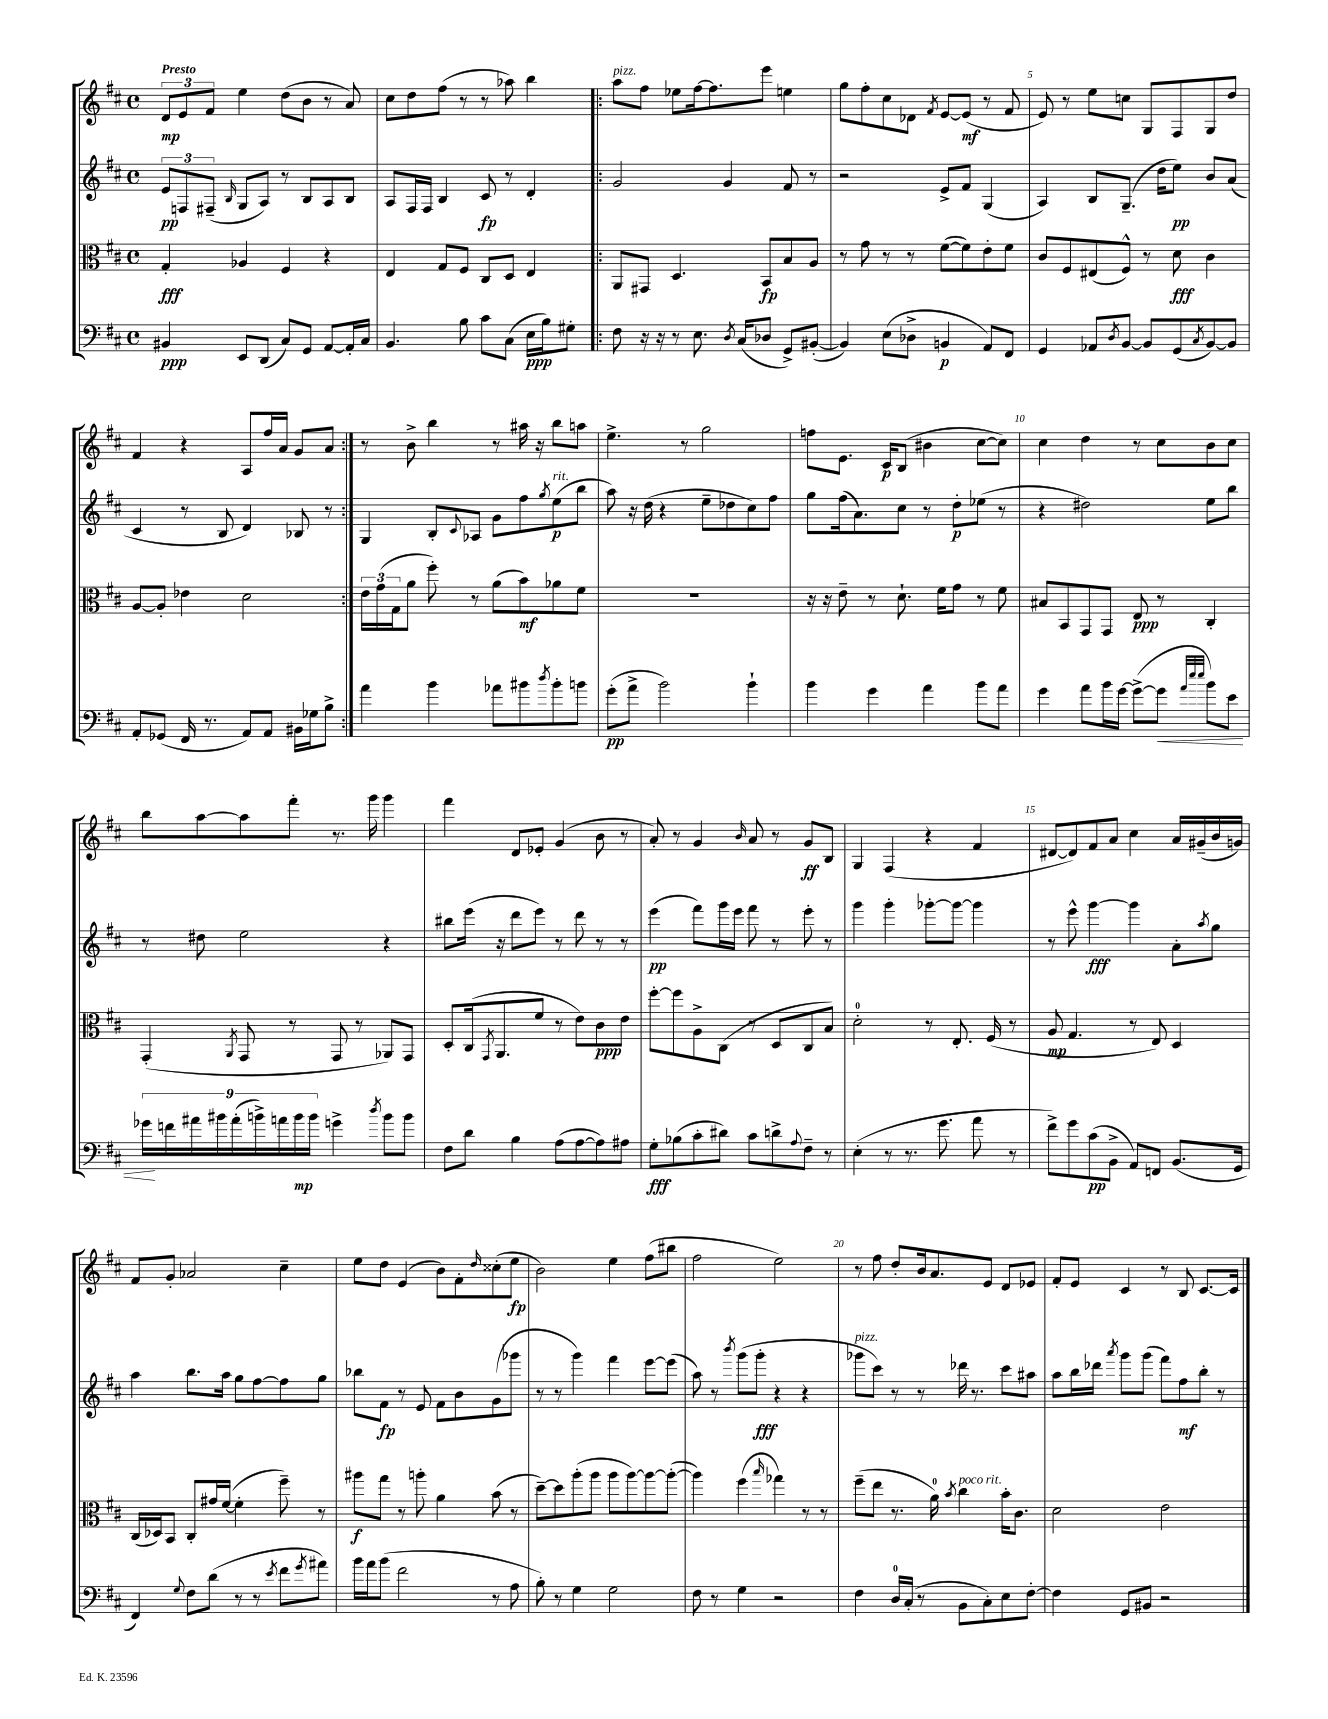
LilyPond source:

<<
\new StaffGroup <<
\new Staff = "s0" {
    \clef treble \key d \major \defaultTimeSignature \time 4/4 \tempo "Presto"
    \tuplet 3/2 { d'8\mp e'8 fis'8 } e''4 d''8( b'8 r8 a'8) |
    cis''8 d''8 fis''8( r8 r8 aes''8) b''4 |
    \repeat volta 2 { a''8^\markup { \italic "pizz." } fis''8 ees''8 fis''16~ fis''8. e'''8 e''4 |
    g''8 fis''8-. cis''8 des'8 \acciaccatura { fis'8 } e'8~ e'8\mf( r8 fis'8 |
    e'8) r8 e''8 c''8 g8 fis8 g8 d''8 |
    fis'4 r4 a8 fis''16 a'16 g'8 a'8 | }
    r8 b'8-> b''4 r8 ais''16 r16 b''8 a''8 |
    e''4.-> r8 g''2 |
    f''8 e'8. cis'16\p b8( bis'4 cis''8~ cis''8) |
    cis''4 d''4 r8 cis''8 b'8 cis''8 |
    b''8 a''8~ a''8 fis'''8-. r8. g'''16 g'''4 |
    fis'''4 d'8 ees'8-. g'4( b'8 r8 |
    a'8-.) r8 g'4 \grace { b'16 } a'8 r8 g'8\ff b8 |
    g4 fis4( r4 fis'4 |
    dis'8~ dis'8) fis'8 a'8 cis''4 a'16 gis'16--( b'16 g'16) |
    fis'8 g'8-. aes'2 cis''4-- |
    e''8 d''8 e'4( b'8) fis'8-. \grace { d''16 } cisis''8-.( e''8\fp |
    b'2) e''4 fis''8( bis''8 |
    fis''2 e''2) |
    r8 fis''8 d''8-. b'16 a'8. e'8 d'8 ees'8 |
    fis'8-. e'8 cis'4 r8 b8 cis'8.~ cis'16 \bar "|." |
}
\new Staff = "s1" {
    \clef treble \key d \major \defaultTimeSignature \time 4/4
    \tuplet 3/2 { e'8\pp f8 fis8--( } \grace { b16 } g8 a8) r8 b8 a8 b8 |
    a8 fis16 fis16 b4 cis'8\fp r8 d'4-. |
    \repeat volta 2 { g'2 g'4 fis'8 r8 |
    r2 e'8-> fis'8 g4( |
    a4) b8 g8.--( d''16 e''8\pp) b'8 a'8( |
    cis'4 r8 b8 d'4) bes8 r8 | }
    g4 b8-. \appoggiatura { cis'8 } aes8 g'8 fis''8 \acciaccatura { g''8 } e''8\p^\markup { \italic "rit." }( b''8 |
    a''8) r16 d''16( r4 e''8-- des''8 cis''8) fis''8 |
    g''8 fis''16( a'8.) cis''8 r8 d''8-.\p ees''8( r8 |
    r4 dis''2) e''8 b''8 |
    r8 dis''8 e''2 r4 |
    bis''8 e'''16( r16 d'''8 e'''8) r8 d'''8 r8 r8 |
    e'''4\pp( fis'''8) g'''16 e'''16 fis'''8 r8 e'''8-. r8 |
    g'''4 g'''4-. ges'''8~-. ges'''8~ ges'''4 |
    r8 e'''8-^ g'''4~\fff g'''4 a'8-. \acciaccatura { a''8 } g''8 |
    a''4 b''8. a''16 g''8 fis''8~ fis''8 g''8 |
    bes''8 fis'8\fp r8 e'8 fis'8 b'8 g'8( ges'''8 |
    r8 r8 g'''4) fis'''4 e'''8~ e'''8( |
    a''8) r8 \acciaccatura { b'''8 } g'''8( g'''8-.\fff r4 r4 |
    ges'''8^\markup { \italic "pizz." } cis'''8) r8 r8 des'''16 r8. cis'''8 ais''8 |
    a''8 b''16 des'''16 \acciaccatura { a'''8 } g'''8 g'''8( fis'''8) fis''8\mf b''8-. r8 \bar "|." |
}
\new Staff = "s2" {
    \clef alto \key d \major \defaultTimeSignature \time 4/4
    g4-.\fff aes4 fis4 r4 |
    e4 g8 fis8 cis8 d8 e4 |
    \repeat volta 2 { a,8 gis,8 d4. b,8\fp b8 a8 |
    r8 g'8 r8 r8 fis'8~( fis'8) e'8-. fis'8 |
    cis'8 fis8 eis8( fis8-^) r8 d'8\fff cis'4 |
    a8~ a8-. ees'4 d'2 | }
    \tuplet 3/2 { e'16 g'16( g16 } a'8 fis''8-.) r8 a'8( b'8\mf) aes'8 fis'8 |
    R1 |
    r16 r16 e'8-- r8 d'8.-! fis'16 g'8 r8 fis'8 |
    bis8 b,8 g,8 g,8 e8\ppp r8 cis4-. |
    g,4-.( \acciaccatura { a,8 } g,8 r8 g,8 r8 aes,8) g,8 |
    d8-. cis16( \acciaccatura { g,8 } a,8. fis'8 r8 e'8) cis'8\ppp e'8 |
    fis''8~-. fis''8 a8-> cis8( r8 d8 cis8 b8) |
    d'2-0-. r8 e8.-. fis16( r8 |
    a8\mp g4. r8 e8) d4 |
    cis16( des16) b,8 cis8-. gis'16 fis'16~( fis'4-. fis''8--) r8 |
    ais''8\f g''8 r8 a''8-. a'4 b'8( r8 |
    d''8~--) d''8 a''8-.( a''8 a''8 a''8~) a''8~ a''8~-.( |
    a''4) fis''4( \grace { b''16 } ges''4) r8 r8 |
    fis''8--( e''8 r8. a'16-0) \acciaccatura { b'8 } cis''4^\markup { \italic "poco rit." } b'16-. cis'8. |
    d'2 e'2 \bar "|." |
}
\new Staff = "s3" {
    \clef bass \key d \major \defaultTimeSignature \time 4/4
    bis,4\ppp e,8 d,8( cis8) g,8 a,8~ a,16-. cis16 |
    b,4. b8 cis'8 cis8( e16\ppp b16) gis8-. |
    \repeat volta 2 { fis8 r16 r16 r8 e8. \acciaccatura { d8 } cis16( des8 g,8->) bis,8~-.( |
    bis,4) e8( des8-> b,4\p a,8) fis,8 |
    g,4 aes,8 \acciaccatura { d8 } b,8~ b,8 g,8( \acciaccatura { cis8 } b,8~) b,8 |
    a,8-. ges,8( fis,16 r8. a,8) a,8 bis,16 ges16 b8-> | }
    a'4 b'4 aes'8 bis'8 \acciaccatura { d''8 } bis'8-. b'8 |
    g'8-.\pp( a'8-> b'2) b'4-! |
    b'4 g'4 a'4 b'8 a'8 |
    g'4 a'8 b'16 g'16~ g'8~->( g'8\< \grace { a'32 e''32 e''32 } b'8) e'8 |
    \tuplet 9/8 { ges'16\! f'16 ais'16 bis'16 ais'16-.( b'16->) a'16 b'16\mp b'16 } g'4-> \acciaccatura { d''8 } b'8 b'8 |
    fis8 d'8 b4 a8( a8~ a8) ais8 |
    g8-.\fff bes8( cis'8-. dis'8) cis'8 d'8-> \appoggiatura { a8 } fis8-- r8 |
    e4-.( r8 r8. g'8. a'8 r8 |
    fis'8->) g'8 cis'8\pp( b,8-> a,8) f,8 b,8.( g,16 |
    fis,4) \appoggiatura { g8 } fis8 d'8( r8 r8 \acciaccatura { e'8 } fis'8 \acciaccatura { g'8 } ais'8) |
    b'16 a'16 b'8( fis'2 r8 a8 |
    b8-.) r8 g4 g2 |
    fis8 r8 g4 r2 |
    fis4 d16-0 cis16-.( r8 b,8 cis8-.) e8 fis8~-. |
    fis4 g,8 bis,8 r2 \bar "|." |
}
>>
>>
\layout { \context { \Score \override BarNumber.break-visibility = ##(#f #t #t) barNumberVisibility = #(every-nth-bar-number-visible 5) } }
